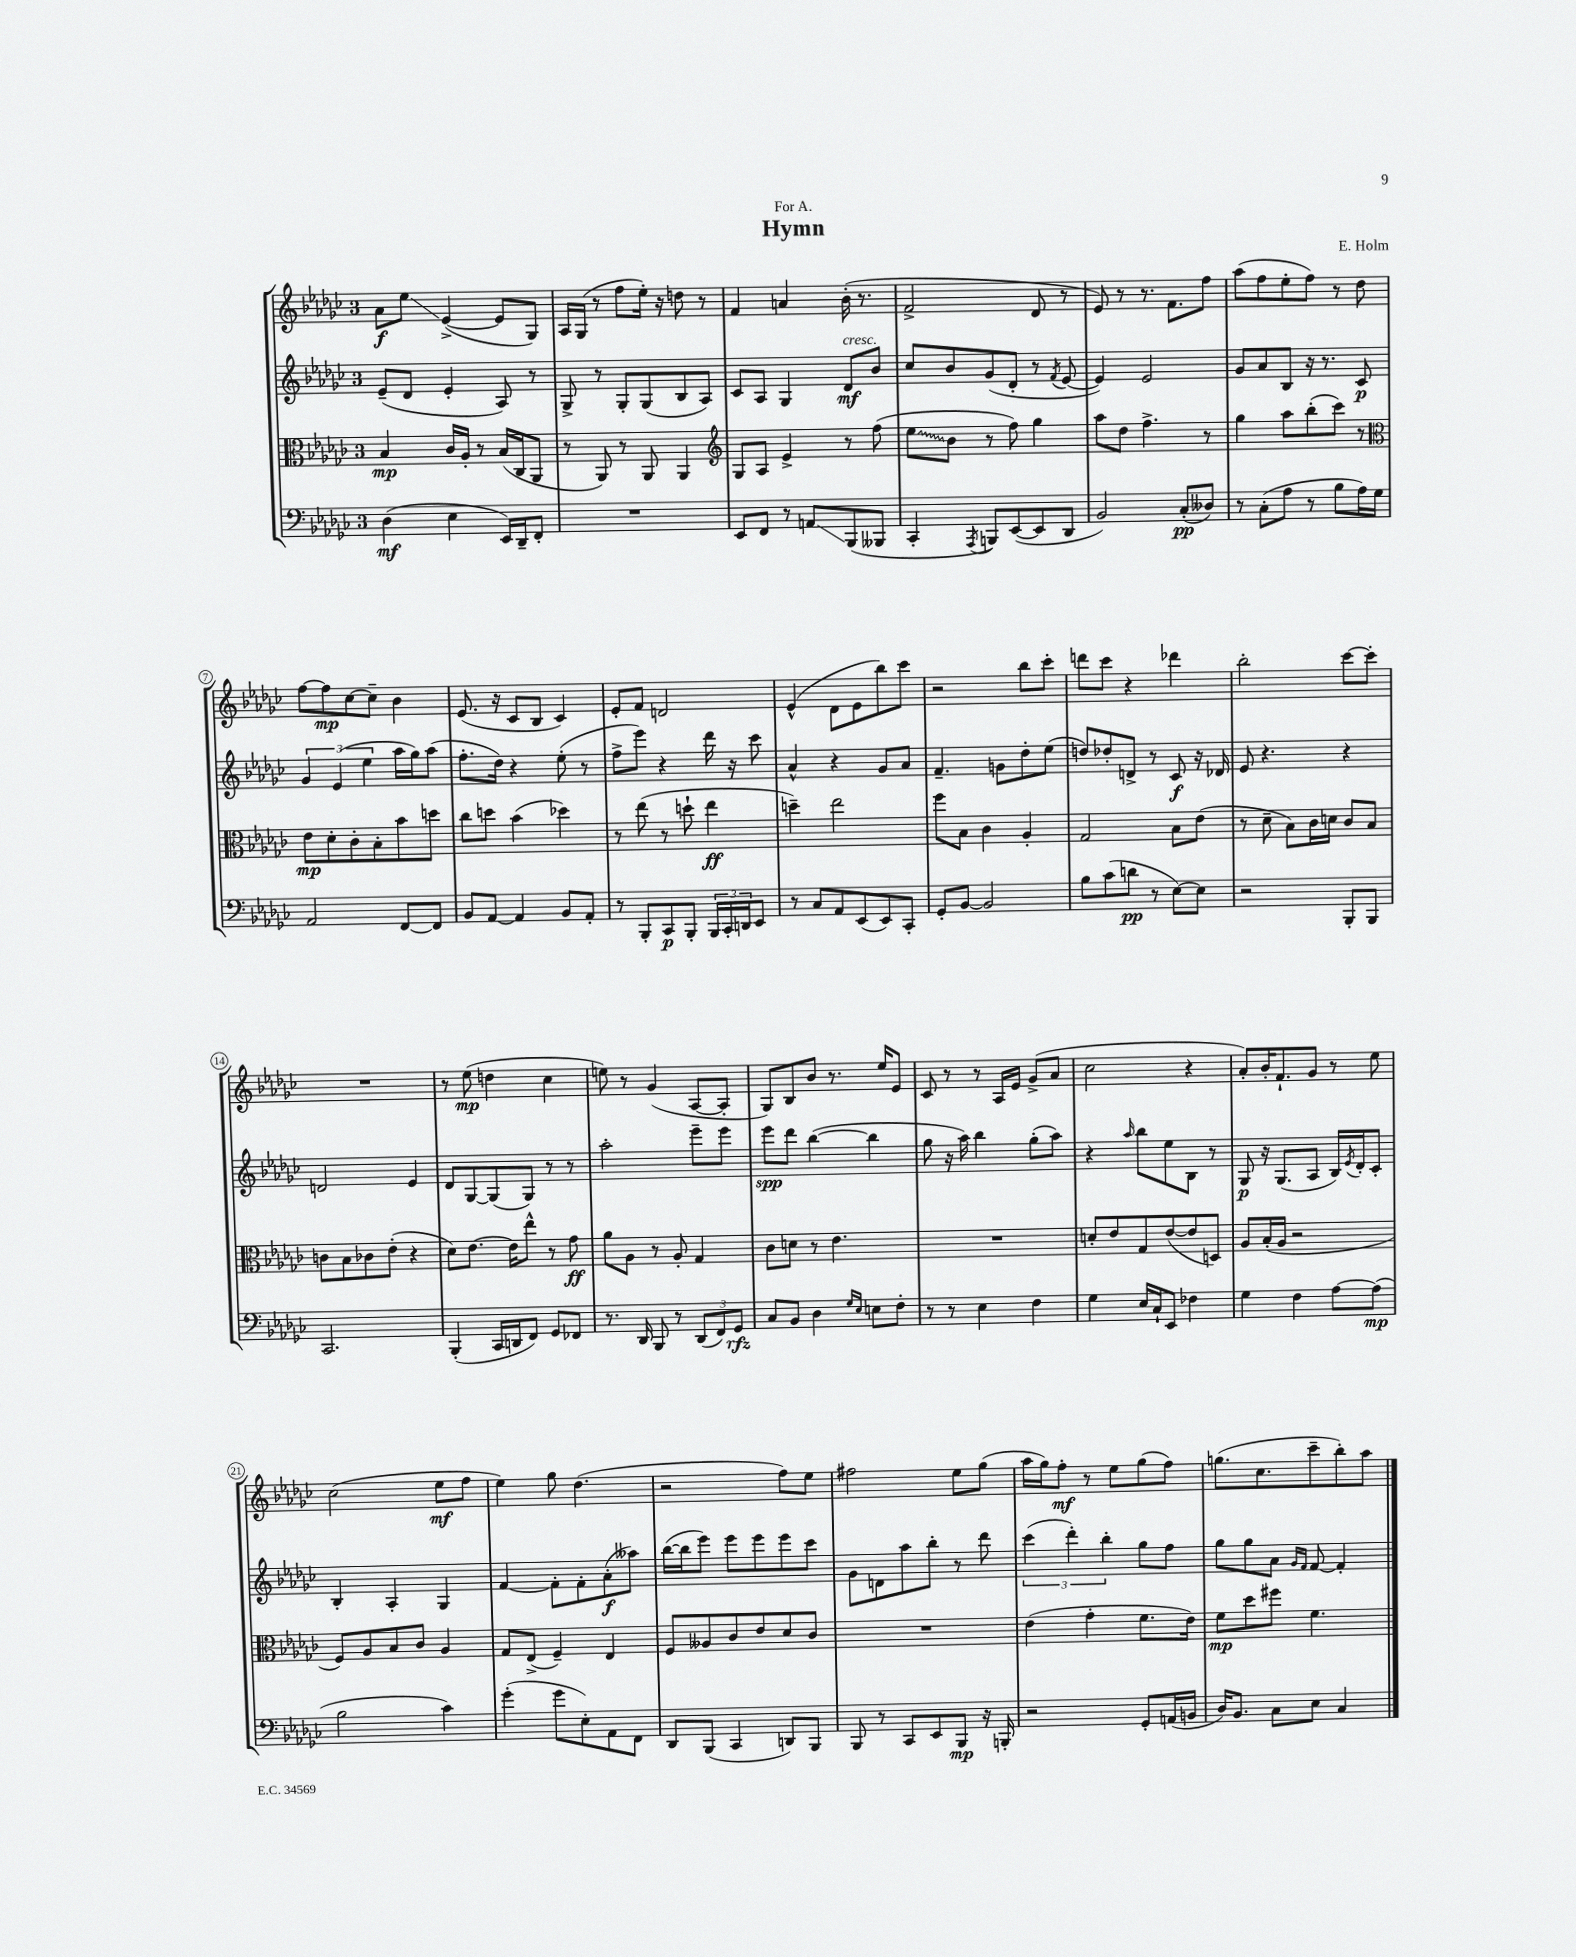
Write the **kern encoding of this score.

**kern	**kern	**kern	**kern
*staff4	*staff3	*staff2	*staff1
*clefF4	*clefC3	*clefG2	*clefG2
*k[b-e-a-d-g-c-]	*k[b-e-a-d-g-c-]	*k[b-e-a-d-g-c-]	*k[b-e-a-d-g-c-]
*M3/4	*M3/4	*M3/4	*M3/4
(4D-\	4B-/	(8e-~/L	8a-\L
.	.	8d-/J	8ee-\J
4E-\	16c-/LL	4e-'/	([4e-^/
.	16A-'/JJ	.	.
.	8r	.	.
16EE-/LL)	(16B-/LL	8A-/)	8e-/]L
16DD-~/J	16C-/J	.	.
8FF'/J	8AA-/J	8r	8G-/J)
=	=	=	=
2.r	8r	8G-^/	16A-/LL
.	.	.	(16G-/JJ
.	8AA-/)	8r	8r
.	8r	8G-'/L	8ff\L
.	8AA-/	(8G-/	16ee-'\Jk)
.	.	.	16r
.	4AA-/	8B-/	8dd\
.	.	8A-/J)	8r
=	=	=	=
*	*clefG2	*	*
8EE-/L	8G-/L	8c-/L	4f/
8FF/J	8A-/J	8A-/J	.
8r	4e-^/	4G-/	4a/
8AA/L	.	.	.
(8BBB-/	8r	8d-/L	(16b-'\
.	.	.	8.r
8BBB--/J	(8ff\	8b-/J	.
=	=	=	=
4CC-'/	8ee-\L	8cc-/L	2f^/
.	8b-\J	8b-/	.
8qAAA-/	.	.	.
8BBB/L)	8r	(8g-/	.
([8EE-/	8ff\)	8d-'/J	.
8EE-/]	4gg-\	8r	8d-/
.	.	8qf/	.
8DD-/J	.	[8e-/	8r
=	=	=	=
2BB-/)	8aa-\L	4e-/])	8e-/)
.	8dd-\J	.	8r
.	4.ff^\	2e-/	8.r
.	.	.	8.f\L
(8C-'/L	.	.	.
8D--/J)	8r	.	8ff\J
=	=	=	=
8r	4gg-\	8g-/L	(8aa-\L
(8C-'\L	.	8a-/	8ff\
8A-\J	8aa-\L	8B-/J	8ee-'\
8r	(8bb-'\	16r	8ff\J)
.	.	8.r	.
8B-\L	8ccc-\J)	.	8r
16A-\L)	8r	8c-/	8dd-\
16G-\JJ	.	.	.
=	=	=	=
*	*clefC3	*	*
2AA-/	8e-\L	6g-/	[8ff\L
.	8d-'\	.	8ff\]
.	.	(6e-/	.
.	8c-'\	.	[8cc-\
.	.	6ee-\	.
.	8B-'\	.	8cc-~\]J
[8FF/L	8b-\	16aa-\LL	4b-\
.	.	16gg-\J)	.
8FF/]J	8dd\J	(8aa-\J	.
=	=	=	=
8BB-/L	8cc-\L	8.ff'\L	(8.e-/
[8AA-/J	8dd\J	.	.
.	.	16dd-\Jk)	16r
4AA-/]	(4b-\	4r	8c-/L
.	.	.	8B-/J
8BB-/L	4dd-\)	(8ee-'\	4c-/)
8AA-'/J	.	8r	.
=	=	=	=
8r	8r	8ff^\L	8e-'/L
8BBB-'/L	(8ee-\	8eee-\J)	8f/J
8CC-/	8r	4r	2d/
8BBB-'/J	8dd`\	.	.
24BBB-/LL	4ee-\	16ddd-\	.
24CC-'/	.	.	.
.	.	16r	.
24DD/J	.	.	.
8EE-/J	.	8ccc-\	.
=	=	=	=
8r	4dd~\)	4a-^^/	(4e-^^/
8C-/L	.	.	.
8AA-/	2ee-\	4r	8d-\L
(8EE-/	.	.	8e-\
8EE-/)	.	8g-/L	8bb-\)
8CC-'/J	.	8a-/J	8ccc-\J
=	=	=	=
8GG-'/L	8ff\L	4.f~/	2r
[8BB-/J	8B-\J	.	.
2BB-/]	4c-\	.	.
.	.	8g\L	.
.	4A-'/	8dd-'\	8bb-\L
.	.	(8ee-\J	8ccc-'\J
=	=	=	=
8B-\L	2G-/	8dd/L)	8ddd\L
(8c-\	.	8dd-'/	8ccc-\J
8d\J	.	8d^/J	4r
8r	.	8r	.
[8E-\L)	8B-\L	8c-/	4ddd-\
8E-\]J	(8e-\J	16r	.
.	.	16d-/	.
=	=	=	=
2r	8r	8e-/	2bb-'\
.	8d-~\	4.r	.
.	8B-\L)	.	.
.	16c-\L	.	.
.	16d\JJ	.	.
8BBB-'/L	8c-/L	4r	[8ccc-\L
8BBB-/J	8B-/J	.	8ccc-'\]J
=	=	=	=
2.CC-/	8c\L	2d/	2.r
.	8B-\	.	.
.	8c-\	.	.
.	(8e-'\J	.	.
.	4r	4e-/	.
=	=	=	=
(4BBB-'/	8d-\L)	8d-/L	8r
.	[8.e-\J	[8G-/	(8ee-\
16CC-/LL	.	(8G-/]	4dd\
16DD/J	16e-\]LK	.	.
8FF/J)	8ee-^^\J	8G-/J)	.
8GG-/L	8r	8r	4cc-\
8FF-/J	8g-\	8r	.
=	=	=	=
8.r	8a-\L	2aa-'\	8ee\)
.	8A-\J	.	8r
16DD-/	.	.	.
8BBB-/	8r	.	(4g-/
8r	8A-'/	.	.
(12DD-/L	4G-/	8eee-~\L	[8A-/L
12FF/)	.	.	.
.	.	8eee-\J	8A-'/]J
12GG-/J	.	.	.
=	=	=	=
8C-/L	8c-\L	8eee-\L	8G-/L)
8BB-/J	8d\J	8ddd-\J	8B-/
4D-\	8r	([4bb-\	8b-/J
.	4.e-\	.	8.r
16qqG-/LL	.	.	.
16qqE-/JJ	.	.	.
8E\L	.	4bb-\]	.
.	.	.	16ee-/LK
8F'\J	.	.	8e-/J
=	=	=	=
8r	2.r	8gg-\	8c-/
8r	.	16r	8r
.	.	16aa-\)	.
4E-\	.	4bb-\	8r
.	.	.	16A-/LL
.	.	.	16e-/JJ
4F\	.	(8gg-'\L	(8g-^/L
.	.	8aa-\J)	8a-/J
=	=	=	=
4G-\	8d'/L	4r	2cc-\
.	8e-/	.	.
.	.	16qqaa-/	.
16E-/LL	8G-/	8bb-\L	.
16C-`/J	.	.	.
8EE-/J	([8e-/	8ee-\	.
4F-\	8e-/]	8B-\J	4r
.	8D/J)	8r	.
=	=	=	=
4G-\	8A-/L	8G-/	8a-'/L)
.	(16B-'/L	16r	16b-'/K
.	16A-/JJ	(8.G-/L	8.f`/
4F\	2r	.	.
.	.	8A-/J	8g-/J
[8A-\L	.	16B-/LL)	8r
.	.	8qe-/	.
.	.	16d-'/J	.
(8A-\]J	.	8c-'/J	8ee-\
=	=	=	=
2B-\	8F/L)	4B-'/	(2cc-\
.	8A-/	.	.
.	8B-/	4A-'/	.
.	8c-/J	.	.
4c-\)	4A-/	4G-/	8ee-\L
.	.	.	8ff\J
=	=	=	=
(4g-'\	8G-/L	[4f/	4ee-\)
.	(8E-^/J	.	.
8g-\L	4F~/)	8f'\]L	8gg-\
8E-'\)	.	8f'\	(4.dd-\
8AA-\	4E-/	(8a-'\	.
8FF\J	.	8aa--\J)	.
=	=	=	=
8DD-/L	8F/L	([16bb-\LL	2r
.	.	16bb-\]J	.
(8BBB-/J	8A--/	8eee-\J)	.
4CC-/	8c-/	8eee-\L	.
.	8e-/	8eee-\	.
8DD/L)	8d-/	8eee-\	8ff\L)
8BBB-/J	8c-/J	8ccc-\J	8ee-\J
=	=	=	=
8BBB-/	2.r	8g-\L	2ff#\
8r	.	8d\	.
8CC-/L	.	8aa-\	.
8EE-/	.	8bb-'\J	.
8BBB-/J	.	8r	8ee-\L
16r	.	8ddd-\	(8gg-\J
16BBB'/	.	.	.
=	=	=	=
2r	(4e-\	(6ccc-\	16aa-\LL
.	.	.	16gg-\J)
.	.	.	8ff'\J
.	.	6ddd-'\)	.
.	4g-'\	.	8r
.	.	6bb-'\	.
.	.	.	8ee-\L
8GG-'/L	8.f\L	8gg-\L	(8gg-\
(16AA/L	.	8ff\J	8ff\J)
16BB/JJ	16e-\Jk)	.	.
=	=	=	=
16D-/LK)	8f\L	8gg-\L	(8.gg\L
8.BB-/J	.	.	.
.	8dd-\	8gg-\	.
.	.	.	8.cc-\
8C-\L	8ff#\J	8a-\J	.
.	.	16qqg-/LL	.
.	.	16qqf/JJ	.
8E-\J	4.f\	[8f/	8ccc-~\
4C-/	.	4f'/]	8bb-'\)
.	.	.	8aa-\J
==	==	==	==
*-	*-	*-	*-
